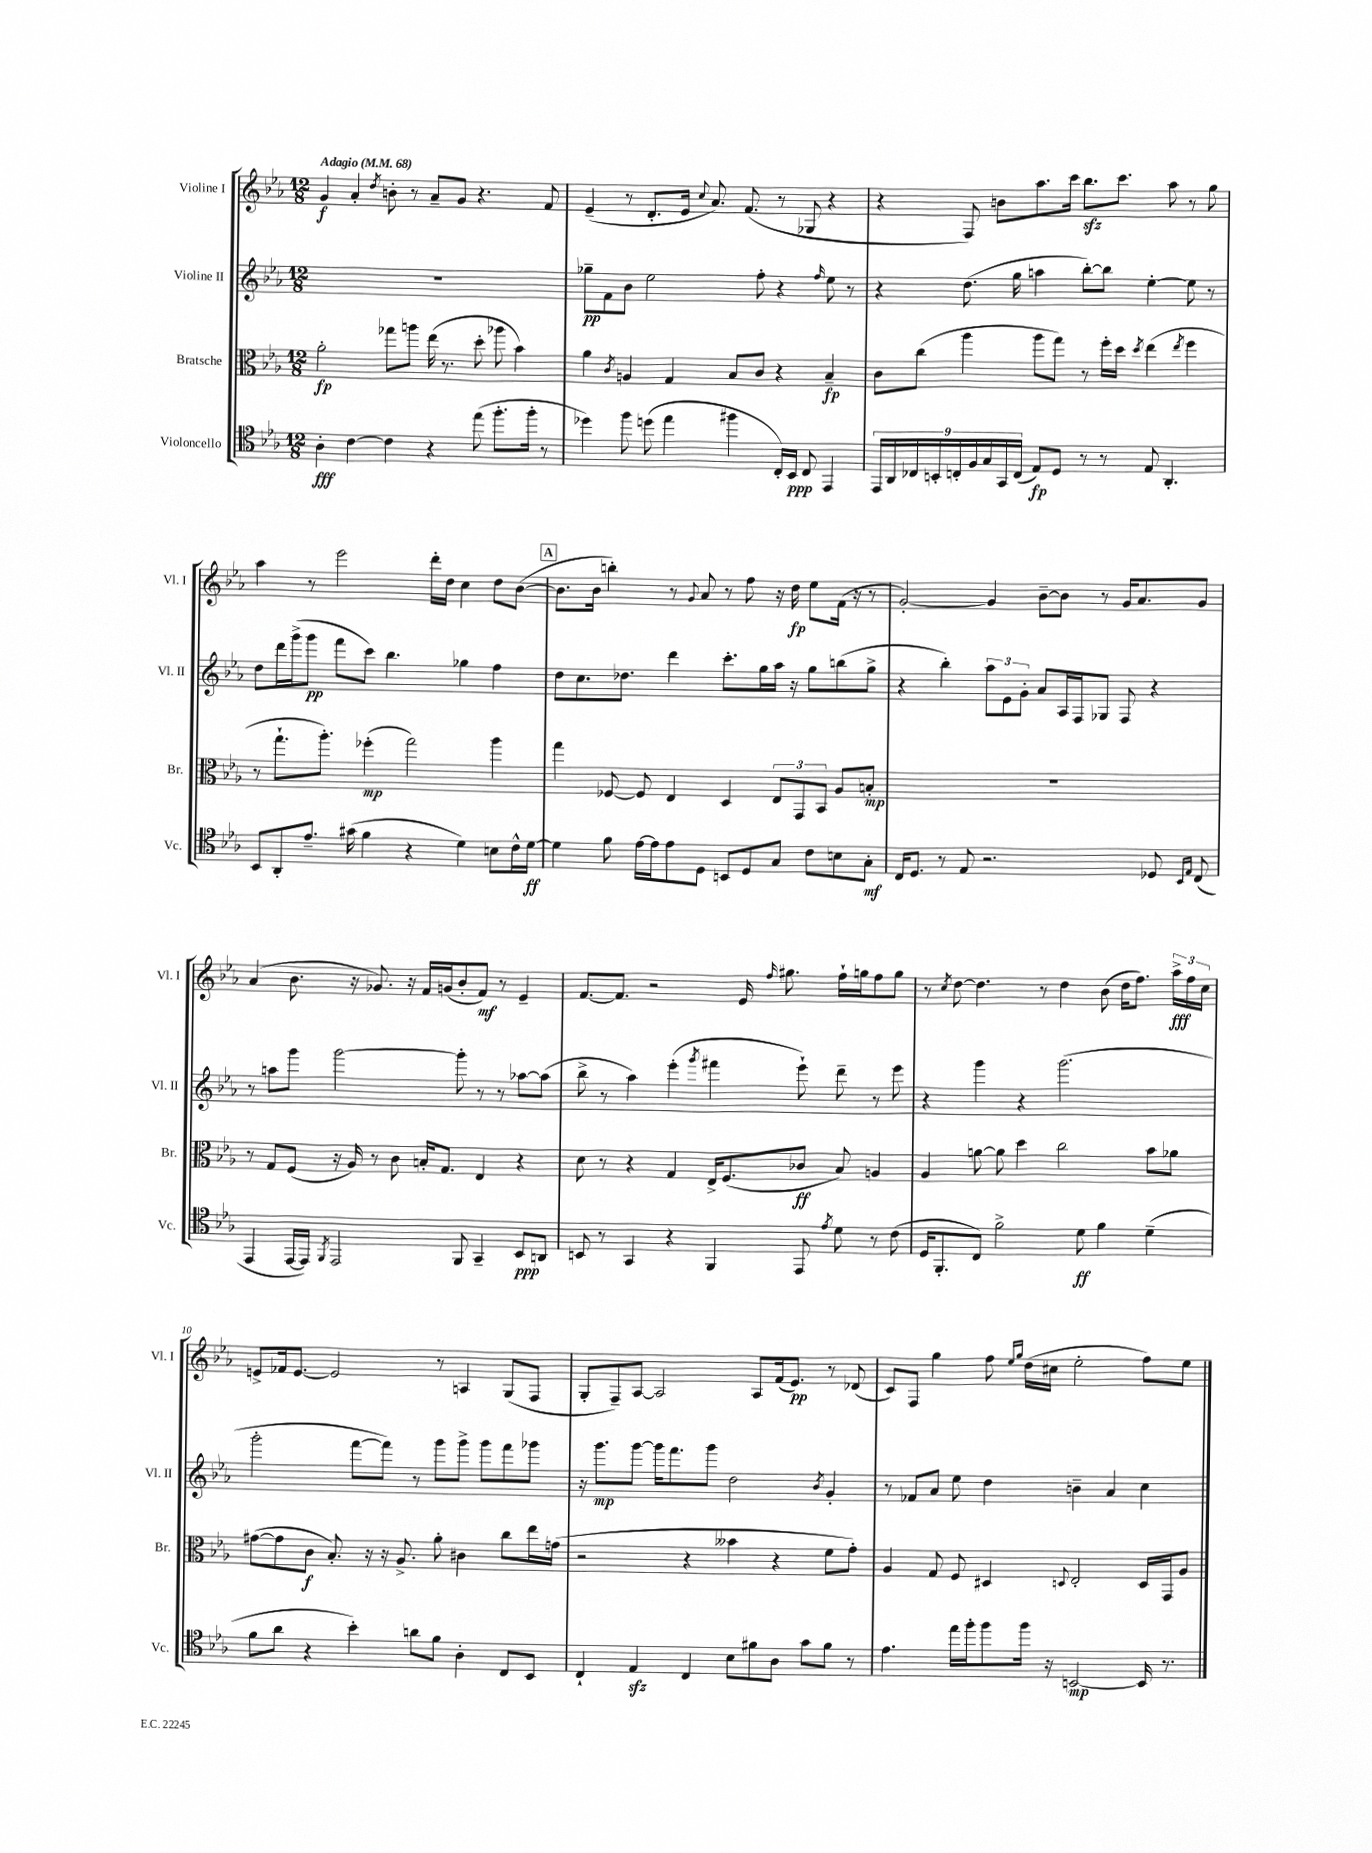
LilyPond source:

<<
\new StaffGroup <<
\new Staff = "s0" \with { instrumentName = "Violine I" shortInstrumentName = "Vl. I" } {
    \clef treble \key ees \major \numericTimeSignature \time 12/8 \tempo "Adagio" 4 = 68
    \autoBeamOff g'4\f aes'4-. \acciaccatura { d''8 } b'8-. r8 aes'8[-- g'8] r4. f'8 |
    ees'4--( r8 d'8.[-. ees'16] \appoggiatura { c''8 } aes'8.) f'8.( r8 ges8 r4 |
    r4 f8) b'8[ aes''8. c'''16] bes''8.[\sfz c'''8.] aes''8 r8 g''8 |
    aes''4 r8 ees'''2 d'''16[-. d''16] c''4 d''8[ bes'8]~( |
    \mark \markup { \box "A" } bes'8.[ bes'16] b''4-.) r8 \appoggiatura { g'8 } aes'8 r8 f''8 r16 d''16\fp ees''8[ f'16]( r16 r8 |
    g'2~-.) g'4 bes'8[~-- bes'8] r8 g'16[ aes'8. g'8] |
    aes'4( bes'8. r16 ges'8.) r16 f'16[ g'16( bes'8-. f'8]\mf) r8 ees'4-- |
    f'8.[~ f'8.] r2 ees'16 \grace { f''16 } gis''8. f''16[-! g''16 f''8 g''8] |
    r8 \acciaccatura { c''8 } d''8~ d''4. r8 d''4 bes'8( d''16[ f''8.]) \tuplet 3/2 { aes''16[->\fff f''16 c''16] } |
    e'8[-> fes'16 e'8.]~ e'2 r8 a4 g8[( f8] |
    g8[-. f8--) aes8]~ aes2 aes8[ f'16( ees'8.]\pp) r8 des'8( |
    c'8[) f8] g''4 f''8 \grace { ees''16[ g''16] } d''16[( cis''16] ees''2-. f''8[) ees''8] \bar "|." |
}
\new Staff = "s1" \with { instrumentName = "Violine II" shortInstrumentName = "Vl. II" } {
    \clef treble \key ees \major \numericTimeSignature \time 12/8
    \autoBeamOff R1. |
    ges''8[--\pp f'8 bes'8] ees''2 f''8-. r4 \grace { f''16 } ees''8 r8 |
    r4 d''8.( g''16 a''4 bes''8[~-.) bes''8] ees''4~-. ees''8 r8 |
    d''8[ d'''16 g'''16->( g'''8]\pp f'''8[ c'''8]) bes''4. ges''4 f''4 |
    \mark \markup { \box "A" } d''8[ c''8. des''8.] d'''4 c'''8.[-. g''16 aes''16] r16 g''8[ b''8( g''8]-> |
    r4 bes''4-.) \tuplet 3/2 { aes''8[ ees'8 g'8]-. } aes'8[ aes16 f16 ges8] f8 r4 |
    r8 a''8[ g'''8] g'''2~ g'''8-. r8 r8 aes''8[~ aes''8]( |
    bes''8-> r8 aes''4) ees'''4-.( \acciaccatura { g'''8 } fis'''4 ees'''8-!) d'''8-- r8 ees'''8 |
    r4 g'''4 r4 g'''2.( |
    g'''2-. f'''8[~ f'''8]) r8 g'''8[ g'''8]-> g'''8[ f'''8 ges'''8] |
    r16 g'''8.[\mp g'''8]~ g'''16[ f'''8. g'''8] d''2 \acciaccatura { bes'8 } g'4-. |
    r8 fes'8[ aes'8] ees''8 d''4 b'4-- aes'4 c''4 \bar "|." |
}
\new Staff = "s2" \with { instrumentName = "Bratsche" shortInstrumentName = "Br." } {
    \clef alto \key ees \major \numericTimeSignature \time 12/8
    \autoBeamOff aes'2-.\fp ges''8[ a''8] ees''16( r8. d''8-. aes''8 bes'4) |
    aes'4 \acciaccatura { c'8 } a4 g4 bes8[ c'8] r4 bes4--\fp |
    c'8[ c''8]( aes''4 aes''8[ g''8]) r8 f''16[-. d''16] \acciaccatura { d''8 } ees''4( \acciaccatura { ees''8 } f''4 |
    r8 g''8.[-! aes''8.]-.) fes''4-.\mp( g''2) aes''4 |
    \mark \markup { \box "A" } g''4 fes8~ fes8 ees4 d4 \tuplet 3/2 { ees8[ g,8 bes,8] } aes8[ b8]-.\mp |
    R1. |
    r8 g8[ f8]( r16 aes16) r8 c'8 b16[-. g8.] ees4 r4 |
    d'8 r8 r4 g4 ees16[-> f8.( ces'8]\ff bes8) a4 |
    aes4 a'8~ a'8 d''4 c''2 bes'8[ aes'8] |
    gis'8[~( gis'8 c'8]\f bes8.-.) r16 r16 aes8.-> aes'8-. cis'4 c''8[ ees''16 g'16]( |
    r2 r4 beses'4 r4 f'8[ g'8]-.) |
    aes4 g8 f8 dis4 \appoggiatura { d8 } ees2-. d16[ g,16 aes8] \bar "|." |
}
\new Staff = "s3" \with { instrumentName = "Violoncello" shortInstrumentName = "Vc." } {
    \clef tenor \key ees \major \numericTimeSignature \time 12/8
    \autoBeamOff aes4-.\fff c'4~ c'4 r4 ees''8( f''8.[-. f''16]-. r8 |
    des''4) f''8 d''8( ees''4 fis''4 c16[-.) bes,16]\ppp c8 ees,4 |
    \tuplet 9/8 { ees,16[ aes,16 ces16 b,16-. c16-. f16 g16 g,16 c16]( } ees8[\fp) d8] r8 r8 ees8 aes,4.-. |
    bes,8[ aes,8-. ees'8.]-- gis'16( f'4 r4 d'4) b8[ c'16-^ d'16]~\ff |
    \mark \markup { \box "A" } d'4 f'8 ees'16[~ ees'16 ees'8 d8] b,8[ d8 g8] c'8[ b8 g8]-.\mf |
    c16[ d8.] r8 ees8 r2. des8 \grace { bes,16[ ees16] } c8( |
    ees,4 ees,16[~ ees,16]) \acciaccatura { f,8 } ees,2 f,8 g,4-- bes,8[\ppp a,8] |
    b,8 r8 g,4 r4 f,4 ees,8 \acciaccatura { ees'8 } d'8 r8 c'8( |
    d16[ f,8.-. c8]) f'2-> d'8\ff f'4 d'4--( |
    f'8[ aes'8] r4 bes'4-.) a'8[ f'8] aes4-. c8[ bes,8] |
    c4-! ees4\sfz c4 bes8[ fis'8 aes8] g'8[ fis'8] r8 |
    ees'4. ees''16[ f''16-. f''8 f''16] r16 b,2~\mp b,16 r8. \bar "|." |
}
>>
>>
\layout { \context { \Score \override BarNumber.break-visibility = ##(#f #t #t) barNumberVisibility = #(every-nth-bar-number-visible 5) } }
